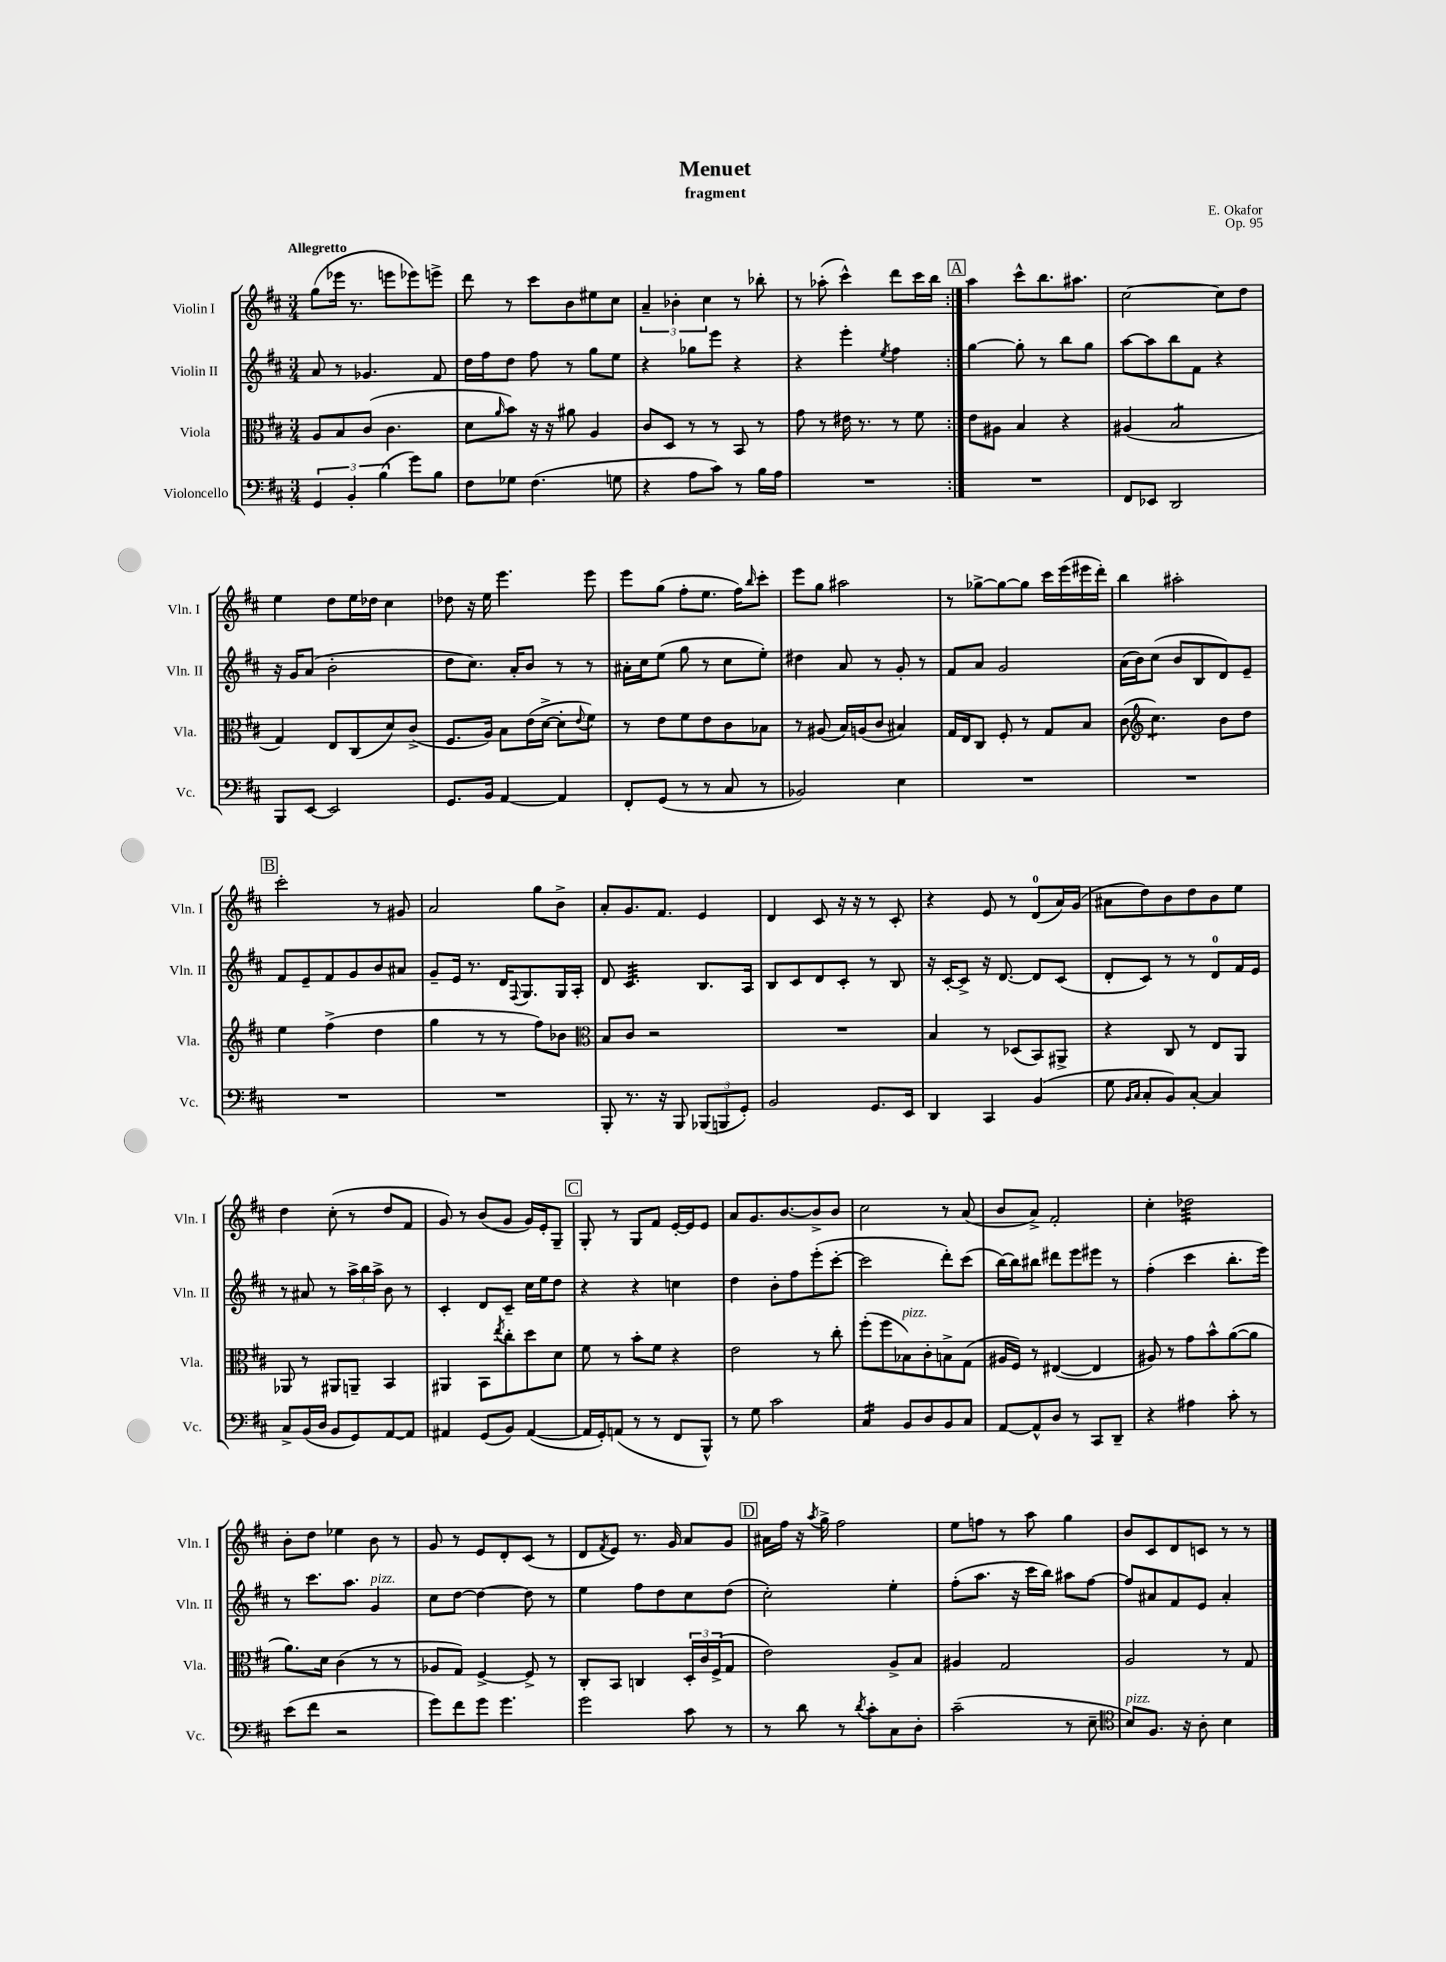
\header { title = "Menuet" composer = "E. Okafor" subtitle = "fragment" opus = "Op. 95" }
<<
\new StaffGroup <<
\new Staff = "s0" \with { instrumentName = "Violin I" shortInstrumentName = "Vln. I" } {
    \clef treble \key d \major \numericTimeSignature \time 3/4 \tempo "Allegretto"
    \repeat volta 2 { g''8( ees'''16 r8. e'''8 ees'''8) e'''8-> |
    d'''8 r8 cis'''8 b'8 eis''8 cis''8 |
    \tuplet 3/2 { a'4-- bes'4-. cis''4 } r8 bes''8-. |
    r8 aes''8-.( cis'''4-^) d'''8 cis'''16 b''16 | }
    \mark \markup { \box "A" } a''4 cis'''8-^ b''8. ais''8. |
    cis''2~ cis''8 d''8 |
    e''4 d''8 e''16 des''16 cis''4 |
    des''8 r16 e''16 e'''4. e'''8 |
    e'''8 g''8( fis''8-. e''8. fis''16) \grace { b''16 } cis'''8-. |
    e'''8 g''8 ais''2 |
    r8 ges''8~-> ges''8~ ges''8 cis'''16 e'''16( eis'''16 d'''16-.) |
    b''4 ais''2-. |
    \mark \markup { \box "B" } cis'''2-. r8 gis'8 |
    a'2 g''8 b'8-> |
    a'8-. g'8. fis'8. e'4 |
    d'4 cis'8 r16 r16 r8 cis'8-. |
    r4 e'8 r8 d'8-0( a'16) g'16( |
    ais'8 d''8) b'8 d''8 b'8 e''8 |
    d''4 cis''8-.( r8 d''8 fis'8 |
    g'8) r8 b'8( g'8 g'16) e'16-. g8-- |
    \mark \markup { \box "C" } g8-. r8 g8 fis'8 e'16~-. e'16 e'8 |
    a'8 g'8. b'8.~ b'8-> b'8 |
    cis''2 r8 a'8( |
    b'8 a'8->) fis'2-. |
    cis''4-. des''2:32 |
    b'8-. d''8 ees''4 b'8 r8 |
    g'8 r8 e'8 d'8-. cis'8( r8 |
    d'8 \acciaccatura { fis'8 } e'8) r8. g'16 a'8 g'8 |
    \mark \markup { \box "D" } ais'16 fis''16 r16 \acciaccatura { a''8 } g''16-> fis''2 |
    e''8 f''8 r8 a''8 g''4 |
    b'8 cis'8 d'8 c'8 r8 r8 \bar "|." |
}
\new Staff = "s1" \with { instrumentName = "Violin II" shortInstrumentName = "Vln. II" } {
    \clef treble \key d \major \numericTimeSignature \time 3/4
    \repeat volta 2 { a'8 r8 ges'4. fis'8 |
    d''16 fis''16 d''8 fis''8 r8 g''8 e''8 |
    r4 ges''8 e'''8 r4 |
    r4 e'''4-. \acciaccatura { e''8 } fis''4 | }
    \mark \markup { \box "A" } g''4~ g''8-. r8 b''8 g''8 |
    a''8~ a''8 b''8 fis'8 r4 |
    r16 g'16 a'8( b'2-. |
    d''8 cis''8.) a'16-. b'8 r8 r8 |
    ais'16-. cis''16 e''8( g''8 r8 cis''8 e''8-.) |
    dis''4 a'8 r8 g'8-. r8 |
    fis'8 a'8 g'2 |
    a'16( b'16) cis''8( b'8 b8 d'8) e'8-- |
    \mark \markup { \box "B" } fis'8 e'8-- fis'8 g'8 b'8 ais'8 |
    g'8-- e'16 r8. d'16 \appoggiatura { fis8 } g8. g16 a16-. |
    d'8 cis'4.:32 b8. a16 |
    b8 cis'8 d'8 cis'8-. r8 b8 |
    r16 cis'16~-. cis'8-> r16 d'8.~ d'8 cis'8( |
    d'8-. cis'8) r8 r8 d'8-0 fis'16 e'16 |
    r8 ais'8 r8 \tuplet 3/2 { a''16-> b''16 a''16-> } b'8 r8 |
    cis'4-. d'8 cis'8-- cis''16 e''16 d''8 |
    \mark \markup { \box "C" } r4 r4 c''4 |
    d''4 b'8-. fis''8 e'''8-.( cis'''8~-. |
    cis'''2 d'''8-.) cis'''8( |
    b''16~) b''16 bis''8 dis'''8 e'''8 eis'''8 r8 |
    fis''4-.( cis'''4 b''8.-. e'''16) |
    r8 cis'''8. a''8. g'4^\markup { \italic "pizz." } |
    cis''8 d''8~ d''4~ d''8 r8 |
    e''4 fis''8 d''8 cis''8 d''8( |
    \mark \markup { \box "D" } cis''2-.) e''4-. |
    fis''8-.( a''8. r16 cis'''16 b''16) ais''8 fis''8~ |
    fis''8 ais'8 fis'8 e'8 ais'4-. \bar "|." |
}
\new Staff = "s2" \with { instrumentName = "Viola" shortInstrumentName = "Vla." } {
    \clef alto \key d \major \numericTimeSignature \time 3/4
    \repeat volta 2 { a8 b8 cis'8( cis'4. |
    d'8 \grace { a'16 } b'8) r16 r16 ais'8 a4 |
    cis'8 d8 r8 r8 b,8 r8 |
    g'8 r8 eis'16 r8. r8 fis'8 | }
    \mark \markup { \box "A" } e'8 ais8 b4 r4 |
    ais4( b2:8 |
    g4) e8 cis8( d'8) cis'8->( |
    fis8. a16) b8 e'16( d'16~-> d'8-. \appoggiatura { e'8 } fis'8) |
    r8 e'8 fis'8 e'8 cis'8 bes8 |
    r8 ais8( b16) a16( cis'8 bis4) |
    g16 e16 cis8 fis8-. r8 g8 b8 |
    cis'8( \clef treble cis''4.:8) b'8 d''8 |
    \mark \markup { \box "B" } e''4 fis''4->( d''4 |
    g''4 r8 r8 fis''8) bes'8 |
    \clef alto b8 cis'8 r2 |
    R2. |
    b4 r8 des8( b,8) ais,8-> |
    r4 cis8 r8 e8 a,8 |
    aes,8 r8 ais,8 a,8-- b,4 |
    ais,4 b,8 \acciaccatura { e''8 } cis''8-. d''8 d'8 |
    \mark \markup { \box "C" } fis'8 r8 b'8-. fis'8 r4 |
    e'2 r8 cis''8-. |
    fis''8-.( fis''8 bes8^\markup { \italic "pizz." }) cis'8-. b8-> g8( |
    ais16 fis16) r8 eis4~( eis4 |
    ais8) r8 g'8 b'8-^ a'8~( a'8 |
    a'8.) d'16 cis'4( r8 r8 |
    aes8 g8) fis4~-> fis8-> r8 |
    cis8-. b,8 c4 \tuplet 3/2 { d16-. cis'16 fis16->( } g8 |
    \mark \markup { \box "D" } e'2) a8-> b8 |
    ais4 g2 |
    a2 r8 g8 \bar "|." |
}
\new Staff = "s3" \with { instrumentName = "Violoncello" shortInstrumentName = "Vc." } {
    \clef bass \key d \major \numericTimeSignature \time 3/4
    \repeat volta 2 { \tuplet 3/2 { g,4 b,4-. b4( } g'8) b8 |
    fis8 ges8 fis4.( g8 |
    r4 a8 cis'8) r8 b16 a16 |
    R2. | }
    \mark \markup { \box "A" } R2. |
    fis,8 ees,8 d,2 |
    b,,8 e,8~ e,2 |
    g,8. b,16 a,4~ a,4 |
    fis,8-. g,8( r8 r8 cis8 r8 |
    bes,2) e4 |
    R2. |
    R2. |
    \mark \markup { \box "B" } R2. |
    R2. |
    b,,8-. r8. r16 b,,8 \tuplet 3/2 { bes,,8( b,,8 g,8-.) } |
    b,2 g,8. e,16 |
    d,4 cis,4 b,4( |
    g8 \grace { b,16 cis16 } cis8-. b,8) cis8~-. cis4 |
    cis8-> b,16( d16 b,8 g,8) a,8~ a,8 |
    ais,4 g,8( b,8) ais,4~( |
    \mark \markup { \box "C" } ais,16 g,16-.) a,8( r8 r8 fis,8 b,,8-^) |
    r8 g8 cis'2 |
    cis4:16 b,8 d8 b,8 cis8 |
    a,8~ a,8-^ d8 r8 cis,8 d,8-- |
    r4 ais4 cis'8-. r8 |
    e'8( fis'8 r2 |
    g'8) fis'8 g'8 g'4. |
    g'2 cis'8 r8 |
    \mark \markup { \box "D" } r8 d'8 r8 \acciaccatura { d'8 } cis'8-. cis8 d8-. |
    cis'2--( r8 e8-- |
    \clef tenor b8^\markup { \italic "pizz." }) fis8. r16 a8-. b4 \bar "|." |
}
>>
>>
\layout { \context { \Score \remove "Bar_number_engraver" } }
